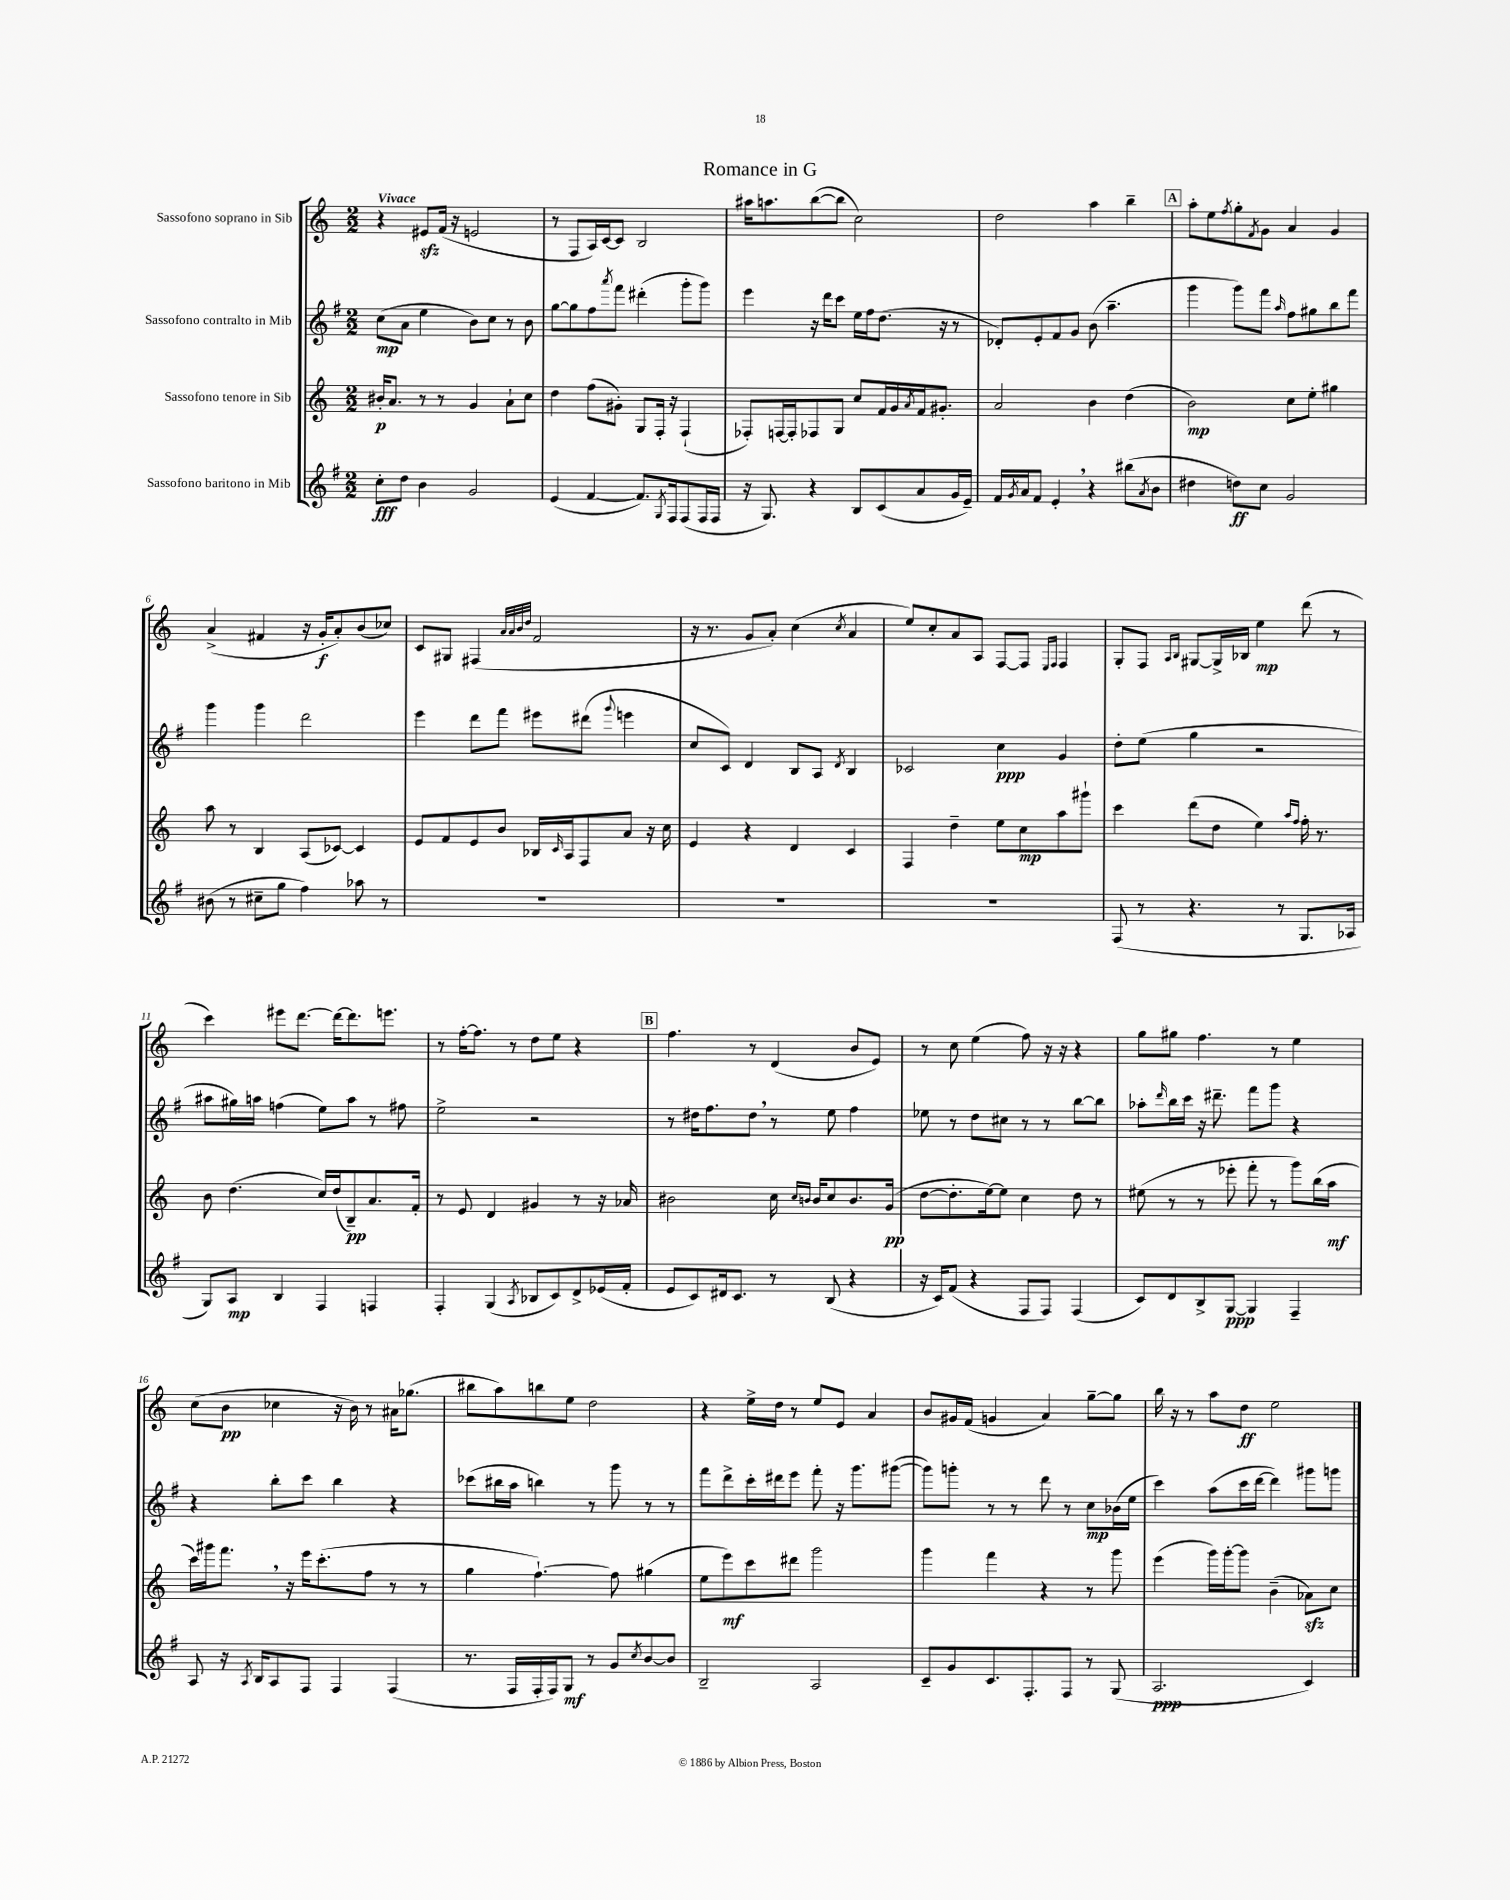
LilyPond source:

\header { title = "Romance in G" }
<<
\new StaffGroup <<
\new Staff = "s0" \with { instrumentName = "Sassofono soprano in Sib" } {
    \clef treble \key c \major \numericTimeSignature \time 2/2 \tempo "Vivace"
    r4 eis'8\sfz f'16( r16 e'2 |
    r8 f8 a16) c'16~ c'8 b2 |
    ais''16 a''8. b''8~( b''8 c''2) |
    d''2 a''4 b''4-- |
    \mark \markup { \box "A" } a''8-. e''8 \acciaccatura { f''8 } g''8-. \acciaccatura { f'8 } g'8 a'4 g'4 |
    a'4->( fis'4 r16 g'16-.\f a'8-.) b'8( ces''8) |
    c'8 gis8 fis4( \grace { a'32 a'32 b'32 d''32 } f'2 |
    r16 r8. g'8 a'8-.) c''4( \acciaccatura { c''8 } a'4 |
    e''8) c''8-. a'8 a8 f8~ f8 \grace { e16 f16 } f4 |
    g8-. f8 \grace { a16 b16 } gis8~ gis16-> bes16 e''4\mp d'''8( r8 |
    c'''4) eis'''8 d'''8.~ d'''16~ d'''8. e'''8. |
    r8 f''16~-. f''8. r8 d''8 e''8 r4 |
    \mark \markup { \box "B" } f''4. r8 d'4( b'8 e'8) |
    r8 c''8 e''4( f''8) r16 r16 r4 |
    g''8 gis''8 f''4. r8 e''4 |
    c''8( b'8\pp ces''4 r16 b'16) r8 ais'16 ges''8.( |
    bis''8 a''8) b''8 e''8 d''2 |
    r4 e''16-> d''16 r8 e''8 e'8 a'4 |
    b'8 gis'16 f'16( g'4 a'4) g''8~-- g''8 |
    b''16 r16 r8 a''8 d''8\ff e''2 \bar "|." |
}
\new Staff = "s1" \with { instrumentName = "Sassofono contralto in Mib" } {
    \clef treble \key g \major \numericTimeSignature \time 2/2
    c''8\mp( a'8 e''4 b'8) c''8 r8 b'8 |
    g''8~ g''8 fis''8 \acciaccatura { a'''8 } fis'''8 dis'''4-.( g'''8-. g'''8) |
    e'''4 r16 d'''16 c'''8 e''16 fis''16 d''8.( r16 r8 |
    des'8-.) e'8-. fis'8 g'8 b'8( a''4.-- |
    \mark \markup { \box "A" } g'''4 g'''8) fis'''8 \grace { a''16 } fis''8 gis''8 b''8 fis'''8 |
    g'''4 g'''4 d'''2 |
    e'''4 d'''8 fis'''8 eis'''8 dis'''8( \appoggiatura { g'''8 } e'''4 |
    c''8 c'8) d'4 b8 a8 \acciaccatura { d'8 } b4 |
    ces'2 c''4\ppp g'4 |
    d''8-. e''8( g''4 r2 |
    ais''8 gis''16) a''16 f''4( e''8) a''8 r8 fis''8 |
    e''2-> r2 |
    \mark \markup { \box "B" } r8 dis''16 fis''8. dis''8 \breathe r8 e''8 fis''4 |
    ees''8 r8 d''8 cis''8 r8 r8 b''8~ b''8 |
    aes''8-. \grace { d'''16 } b''16 c'''16 r16 dis'''8.-- fis'''8 g'''8 r4 |
    r4 b''8-. c'''8 b''4 r4 |
    ces'''8( bis''16 a''16 b''4) r8 g'''8 r8 r8 |
    fis'''8 d'''8-> c'''16-. dis'''16 e'''8 fis'''8-. r16 g'''8. gis'''8~( |
    gis'''8) g'''8-. r8 r8 d'''8 r8 c''8\mp bes'16( e''16 |
    c'''4) a''8( c'''16 d'''16~ d'''4) gis'''8 g'''8 \bar "|." |
}
\new Staff = "s2" \with { instrumentName = "Sassofono tenore in Sib" } {
    \clef treble \key c \major \numericTimeSignature \time 2/2
    bis'16-.\p a'8. r8 r8 g'4 a'8-! c''8 |
    d''4 f''8( gis'8-.) g8 f16-. r16 f4-!( |
    fes8-.) f16~ f16-. fes8 g8 c''8 f'16 g'16 \acciaccatura { a'8 } f'16 gis'8.-. |
    a'2 b'4 d''4( |
    \mark \markup { \box "A" } b'2\mp) c''8 e''8-. gis''4 |
    a''8 r8 b4 a8( ces'8~) ces'4 |
    e'8 f'8 e'8 b'8 bes16 \grace { c'16 } a16 f8 a'8 r16 c''16 |
    e'4 r4 d'4 c'4 |
    f4 d''4-- e''8 c''8\mp a''8 gis'''8-! |
    c'''4 d'''8( d''8 e''4) \grace { a''16 f''16 } f''16-. r8. |
    b'8 d''4.( c''16) d''16( b8--\pp) a'8. f'16-. |
    r8 e'8 d'4 gis'4 r8 r16 aes'16 |
    \mark \markup { \box "B" } bis'2 c''16 \grace { c''16 b'16 } b'16 c''8 b'8. g'16\pp( |
    d''8~ d''8.-. e''16~) e''8 c''4 d''8 r8 |
    eis''8( r8 r8 ees'''8-. f'''8-. r8 g'''8) b''16( a''16\mf |
    c'''16) gis'''16 f'''8. \breathe r16 e'''16 c'''8.-.( f''8 r8 r8 |
    g''4 f''4.~-!) f''8 gis''4( |
    e''8 e'''8\mf) c'''8 dis'''8 g'''2 |
    g'''4 f'''4 r4 r8 g'''8 |
    e'''4( g'''16) g'''16~-. g'''8 b'4--( aes'8\sfz) c''8 \bar "|." |
}
\new Staff = "s3" \with { instrumentName = "Sassofono baritono in Mib" } {
    \clef treble \key g \major \numericTimeSignature \time 2/2
    c''8-.\fff d''8 b'4 g'2 |
    e'4( fis'4~ fis'8.) \acciaccatura { g8 } fis16 fis8( fis16 fis16 |
    r16 g8.) r4 b8 c'8( a'8 g'16 e'16--) |
    fis'16 \acciaccatura { g'8 } a'16 fis'8 e'4-. \breathe r4 bis''8( \acciaccatura { a'8 } b'8 |
    \mark \markup { \box "A" } dis''4 d''8\ff) c''8 g'2 |
    bis'8( r8 cis''8-- g''8 fis''4) aes''8 r8 |
    R1 |
    R1 |
    R1 |
    fis8( r8 r4. r8 g8. aes16 |
    g8) a8\mp b4 fis4 f4 |
    fis4-. g4( \acciaccatura { a8 } bes8 c'8) d'8-> ees'16( fis'16-. |
    \mark \markup { \box "B" } e'8 c'8) dis'16 c'8. r8 b8( r4 |
    r16 c'16) fis'8( r4 fis8 fis8) fis4( |
    c'8) d'8 b8-> g8~\ppp g4 fis4-- |
    a8 r16 \acciaccatura { a8 } b16 a8 fis8 fis4 fis4( |
    r8. fis16 fis16-. fis16) g8\mf r8 g'8 \acciaccatura { c''8 } b'8~ b'8 |
    b2-- a2 |
    c'8-- g'8 c'8. fis8.-. fis8 r8 g8( |
    a2.\ppp c'4) \bar "|." |
}
>>
>>
